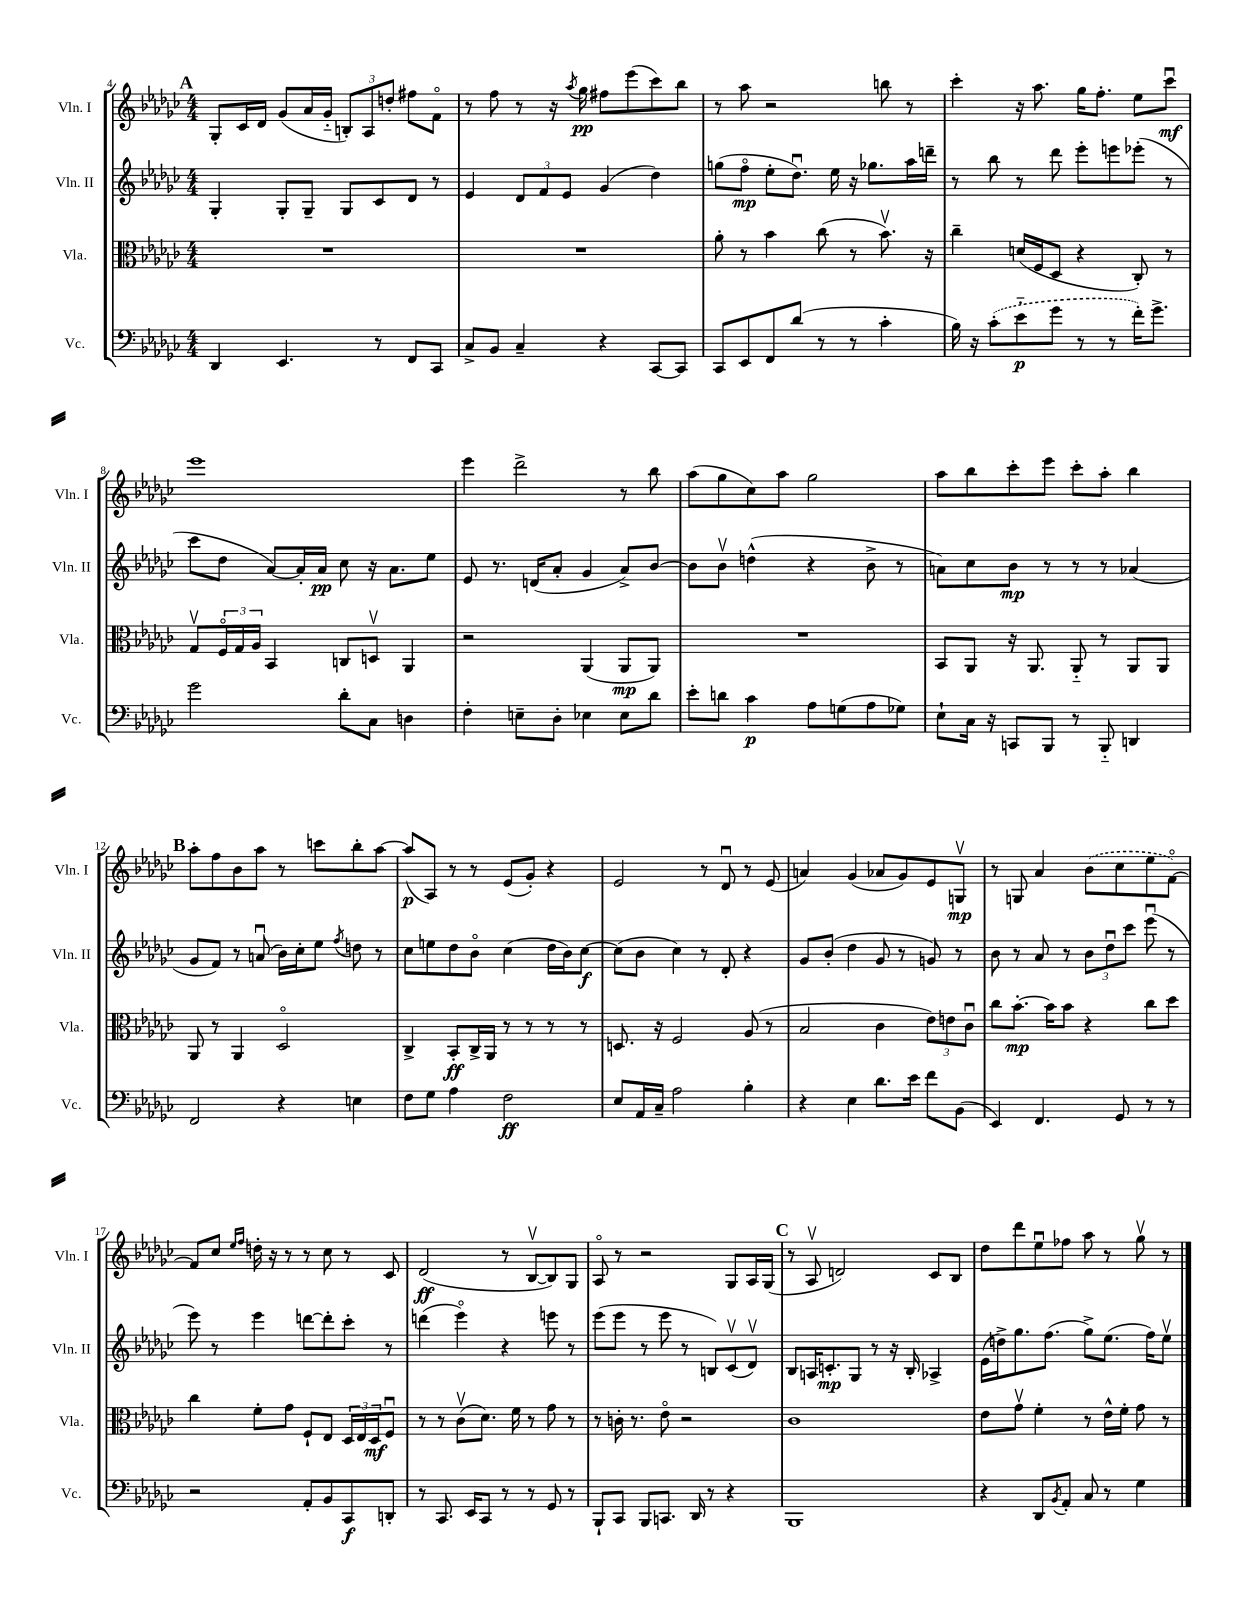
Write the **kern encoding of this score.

**kern	**dynam	**kern	**dynam	**kern	**dynam	**kern	**dynam
*part4	*part4	*part3	*part3	*part2	*part2	*part1	*part1
*staff4	*staff4	*staff3	*staff3	*staff2	*staff2	*staff1	*staff1
*I"Vc.	*	*I"Vla.	*	*I"Vln. II	*	*I"Vln. I	*
*I'Vc.	*	*I'Vla.	*	*I'Vln. II	*	*I'Vln. I	*
*clefF4	*	*clefC3	*	*clefG2	*	*clefG2	*
*k[b-e-a-d-g-c-]	*	*k[b-e-a-d-g-c-]	*	*k[b-e-a-d-g-c-]	*	*k[b-e-a-d-g-c-]	*
*M4/4	*	*M4/4	*	*M4/4	*	*M4/4	*
!!LO:REH:place=s1:t=A
=4	=4	=4	=4	=4	=4	=4	=4
4DD-/	.	1r	.	4G-'/	.	8G-'/L	.
.	.	.	.	.	.	16c-/L	.
.	.	.	.	.	.	16d-/JJ	.
4.EE-/	.	.	.	8G-'/L	.	(8g-/L	.
.	.	.	.	8G-~/J	.	16a-/L	.
.	.	.	.	.	.	16g-/JJ	.
.	.	.	.	8G-/L	.	12Bn'/L)	.
.	.	.	.	.	.	12A-/	.
8r	.	.	.	8c-/	.	.	.
.	.	.	.	.	.	12ddn'/J	.
8FF/L	.	.	.	8d-/J	.	8ff#X\L	.
8CC-/J	.	.	.	8r	.	8f\J	.
=5	=5	=5	=5	=5	=5	=5	=5
8C-^/L	.	1r	.	4e-/	.	8r	.
8BB-/J	.	.	.	.	.	8ff\	.
4C-~/	.	.	.	12d-/L	.	8r	.
.	.	.	.	12f/	.	.	.
.	.	.	.	.	.	16r	.
.	.	.	.	12e-/J	.	.	.
.	.	.	.	.	.	8qaa-/	.
.	.	.	.	.	.	16gg-\	pp
4r	.	.	.	(4g-/	.	8ff#X\L	.
.	.	.	.	.	.	(8eee-\	.
[8CC-/L	.	.	.	4dd-\)	.	8ccc-\)	.
8CC-/J]	.	.	.	.	.	8bb-\J	.
=6	=6	=6	=6	=6	=6	=6	=6
8CC-/L	.	8a-'\	.	(8ggn\L	.	8r	.
8EE-/	.	8r	.	8ff\J	mp	8aa-\	.
8FF/	.	4b-\	.	8ee-'\L	.	2r	.
(8d-/J	.	.	.	8.dd-u\J)	.	.	.
8r	.	(8cc-\	.	.	.	.	.
.	.	.	.	16ee-\	.	.	.
8r	.	8r	.	16r	.	.	.
.	.	.	.	8.gg-X\L	.	.	.
4c-'\	.	8.b-v\)	.	.	.	8bbn\	.
.	.	.	.	16aa-\L	.	8r	.
.	.	16r	.	16dddn~\JJ	.	.	.
=7	=7	=7	=7	=7	=7	=7	=7
16B-\)	.	4cc-~\	.	8r	.	4ccc-'\	.
16r	.	.	.	.	.	.	.
(8c-'\L	.	.	.	8bb-\	.	.	.
8e-\	p	(16dn/LL	.	8r	.	16r	.
.	.	16F/J	.	.	.	8.aa-\	.
8g-\J	.	8D-/J	.	8ddd-\	.	.	.
8r	.	4r	.	8eee-'\L	.	16gg-\KL	.
.	.	.	.	.	.	8.ff'\J	.
8r	.	.	.	8eeen\	.	.	.
16f'\KL)	.	8C-'/)	.	(8eee-X'\J	.	8ee-\L	.
8.g-^\J	.	.	.	.	.	.	.
.	.	8r	.	8r	.	8ccc-u\J	mf
!!LO:LB:g=z
=8	=8	=8	=8	=8	=8	=8	=8
2g-\	.	8G-v/L	.	8ccc-\L	.	1eee-	.
.	.	24F/L	.	8dd-\J	.	.	.
.	.	24G-/	.	.	.	.	.
.	.	24A-/JJ	.	.	.	.	.
.	.	4BB-/	.	[8a-/L)	.	.	.
.	.	.	.	16a-'/L]	.	.	.
.	.	.	.	16a-/JJ	pp	.	.
8d-'\L	.	8Cn/L	.	8cc-\	.	.	.
8C-\J	.	8Dnv/J	.	16r	.	.	.
.	.	.	.	8.a-\L	.	.	.
4Dn\	.	4AA-/	.	.	.	.	.
.	.	.	.	8ee-\J	.	.	.
=9	=9	=9	=9	=9	=9	=9	=9
4F'\	.	2r	.	8e-/	.	4eee-\	.
.	.	.	.	8.r	.	.	.
8En~\L	.	.	.	.	.	2ddd-^\	.
.	.	.	.	(16dn/KL	.	.	.
8D-'\J	.	.	.	8a-'/J	.	.	.
4E-X\	.	(4AA-/	.	4g-/	.	.	.
8E-\L	.	8AA-/L	mp	8a-^/L)	.	8r	.
8d-\J	.	8AA-/J)	.	[8b-/J	.	8bb-\	.
=10	=10	=10	=10	=10	=10	=10	=10
8e-'\L	.	1r	.	8b-\L]	.	(8aa-\L	.
8dn\J	.	.	.	8b-v\J	.	8gg-\	.
4c-\	p	.	.	(4ddn^^\	.	8cc-\)	.
.	.	.	.	.	.	8aa-\J	.
8A-\L	.	.	.	4r	.	2gg-\	.
(8Gn\	.	.	.	.	.	.	.
8A-\	.	.	.	8b-^\	.	.	.
8G-X\J)	.	.	.	8r	.	.	.
=11	=11	=11	=11	=11	=11	=11	=11
8E-`\L	.	8BB-/L	.	8an\L)	.	8aa-\L	.
16C-\Jk	.	8AA-/J	.	8cc-\	.	8bb-\	.
16r	.	.	.	.	.	.	.
8CCn/L	.	16r	.	8b-\J	mp	8ccc-'\	.
.	.	8.AA-/	.	.	.	.	.
8BBB-/J	.	.	.	8r	.	8eee-\J	.
8r	.	8AA-/	.	8r	.	8ccc-'\L	.
8BBB-/	.	8r	.	8r	.	8aa-'\J	.
4DDn/	.	8AA-/L	.	(4a-X/	.	4bb-\	.
.	.	8AA-/J	.	.	.	.	.
!!LO:LB:g=z
!!LO:REH:place=s1:t=B
=12	=12	=12	=12	=12	=12	=12	=12
2FF/	.	8AA-/	.	8g-/L	.	8aa-'\L	.
.	.	8r	.	8f/J)	.	8ff\	.
.	.	4AA-/	.	8r	.	8b-\	.
.	.	.	.	(8anu/	.	8aa-\J	.
4r	.	2D-/	.	16b-\LL)	.	8r	.
.	.	.	.	16cc-'\J	.	.	.
.	.	.	.	8ee-\J	.	8cccn\L	.
.	.	.	.	8qff/	.	.	.
4En\	.	.	.	8ddn\	.	8bb-'\	.
.	.	.	.	8r	.	[8aa-\J	.
=13	=13	=13	=13	=13	=13	=13	=13
8F\L	.	4C-^/	.	8cc-\L	.	(8aa-/L]	p
8G-\J	.	.	.	8een\	.	8A-/J)	.
4A-\	.	8BB-'/L	ff	8dd-\	.	8r	.
.	.	16C-^/L	.	8b-\J	.	8r	.
.	.	16AA-/JJ	.	.	.	.	.
2F\	ff	8r	.	(4cc-\	.	(8e-/L	.
.	.	8r	.	.	.	8g-'/J)	.
.	.	8r	.	16dd-\LL	.	4r	.
.	.	.	.	16b-\J)	.	.	.
.	.	8r	.	[8cc-\J	f	.	.
=14	=14	=14	=14	=14	=14	=14	=14
8E-/L	.	8.Dn/	.	(8cc-\L]	.	2e-/	.
16AA-/L	.	.	.	8b-\J	.	.	.
16C-~/JJ	.	16r	.	.	.	.	.
2A-\	.	2F/	.	4cc-\)	.	.	.
.	.	.	.	8r	.	8r	.
.	.	.	.	8d-'/	.	8d-u/	.
4B-'\	.	(8A-/	.	4r	.	8r	.
.	.	8r	.	.	.	(8e-/	.
=15	=15	=15	=15	=15	=15	=15	=15
4r	.	2B-/	.	8g-/L	.	4an/)	.
.	.	.	.	(8b-'/J	.	.	.
4E-\	.	.	.	4dd-\	.	(4g-/	.
8.d-\L	.	4c-\	.	8g-/	.	8a-X/L	.
.	.	.	.	8r	.	8g-/)	.
16e-\Jk	.	.	.	.	.	.	.
8f\L	.	12e-\L)	.	8gn/)	.	8e-/	.
.	.	12en\	.	.	.	.	.
(8BB-\J	.	.	.	8r	.	8Gnv/J	mp
.	.	12c-u\J	.	.	.	.	.
=16	=16	=16	=16	=16	=16	=16	=16
4EE-/)	.	8cc-\L	.	8b-\	.	8r	.
.	.	[8.b-'\J	mp	8r	.	8Gn/	.
4.FF/	.	.	.	8a-/	.	4a-/	.
.	.	16b-\KL]	.	.	.	.	.
.	.	8b-\J	.	8r	.	.	.
.	.	4r	.	12b-\L	.	(8b-\L	.
.	.	.	.	12dd-u\	.	.	.
8GG-/	.	.	.	.	.	8cc-\	.
.	.	.	.	12ccc-\J	.	.	.
8r	.	8cc-\L	.	(8eee-u\	.	8ee-\	.
8r	.	8dd-\J	.	8r	.	[8f\J)	.
!!LO:LB:g=z
=17	=17	=17	=17	=17	=17	=17	=17
2r	.	4cc-\	.	8eee-\)	.	8f/L]	.
.	.	.	.	8r	.	8cc-/J	.
.	.	.	.	.	.	16qqee-/LL	.
.	.	.	.	.	.	16qqff/JJ	.
.	.	8f'\L	.	4eee-\	.	16ddn'\	.
.	.	.	.	.	.	16r	.
.	.	8g-\J	.	.	.	8r	.
8AA-'/L	.	8F`/L	.	[8dddn\L	.	8r	.
8BB-/	.	8E-/J	.	8ddd'\]	.	8cc-\	.
8CC-/	f	24D-/LL	.	8ccc-'\J	.	8r	.
.	.	24E-/	.	.	.	.	.
.	.	24D-/J	mf	.	.	.	.
8DDn'/J	.	8Fu/J	.	8r	.	8c-/	.
=18	=18	=18	=18	=18	=18	=18	=18
8r	.	8r	.	(4dddn\	.	(2d-/	ff
8.CC-/	.	8r	.	.	.	.	.
.	.	(8c-v\L	.	4eee-\)	.	.	.
16EE-/KL	.	.	.	.	.	.	.
8CC-/J	.	8.d-\J)	.	.	.	.	.
8r	.	.	.	4r	.	8r	.
.	.	16f\	.	.	.	.	.
8r	.	8r	.	.	.	[8B-v/L	.
8GG-/	.	8g-\	.	8eeen\	.	8B-/])	.
8r	.	8r	.	8r	.	8G-/J	.
=19	=19	=19	=19	=19	=19	=19	=19
8BBB-`/L	.	8r	.	(8eee-\L	.	8A-/	.
8CC-/J	.	16cn'\	.	8eee-\J	.	8r	.
.	.	8.r	.	.	.	.	.
8BBB-/L	.	.	.	8r	.	2r	.
8.CCn/J	.	8e-\	.	8eee-\	.	.	.
.	.	2r	.	8r	.	.	.
16DD-/	.	.	.	.	.	.	.
8r	.	.	.	8Bn/L)	.	.	.
4r	.	.	.	(8c-v/	.	8G-/L	.
.	.	.	.	8d-v/J)	.	16A-/L	.
.	.	.	.	.	.	(16G-/JJ	.
!!LO:REH:place=s1:t=C
=20	=20	=20	=20	=20	=20	=20	=20
1BBB-	.	1c-	.	8B-/L	.	8r	.
.	.	.	.	16An/K	.	8A-v/	.
.	.	.	.	8.cn'/	mp	.	.
.	.	.	.	.	.	2dn/)	.
.	.	.	.	8G-/J	.	.	.
.	.	.	.	8r	.	.	.
.	.	.	.	16r	.	.	.
.	.	.	.	16B-'/	.	.	.
.	.	.	.	4A-X^/	.	8c-/L	.
.	.	.	.	.	.	8B-/J	.
=21	=21	=21	=21	=21	=21	=21	=21
4r	.	8e-\L	.	(16e-\LL	.	8dd-\L	.
.	.	.	.	16ddn^\J)	.	.	.
.	.	8g-v\J	.	8.gg-\	.	8ddd-\	.
8DD-/L	.	4f'\	.	.	.	8ee-u\	.
.	.	.	.	(8.ff\J	.	.	.
8qBB-/	.	.	.	.	.	.	.
8AA-'/J	.	.	.	.	.	8ff-X\J	.
8C-/	.	8r	.	8gg-^\L)	.	8aa-\	.
8r	.	16e-^^\LL	.	(8.ee-\J	.	8r	.
.	.	16f'\JJ	.	.	.	.	.
4G-\	.	8g-\	.	.	.	8gg-v\	.
.	.	.	.	16ff\KL)	.	.	.
.	.	8r	.	8ee-v\J	.	8r	.
==	==	==	==	==	==	==	==
*-	*-	*-	*-	*-	*-	*-	*-
